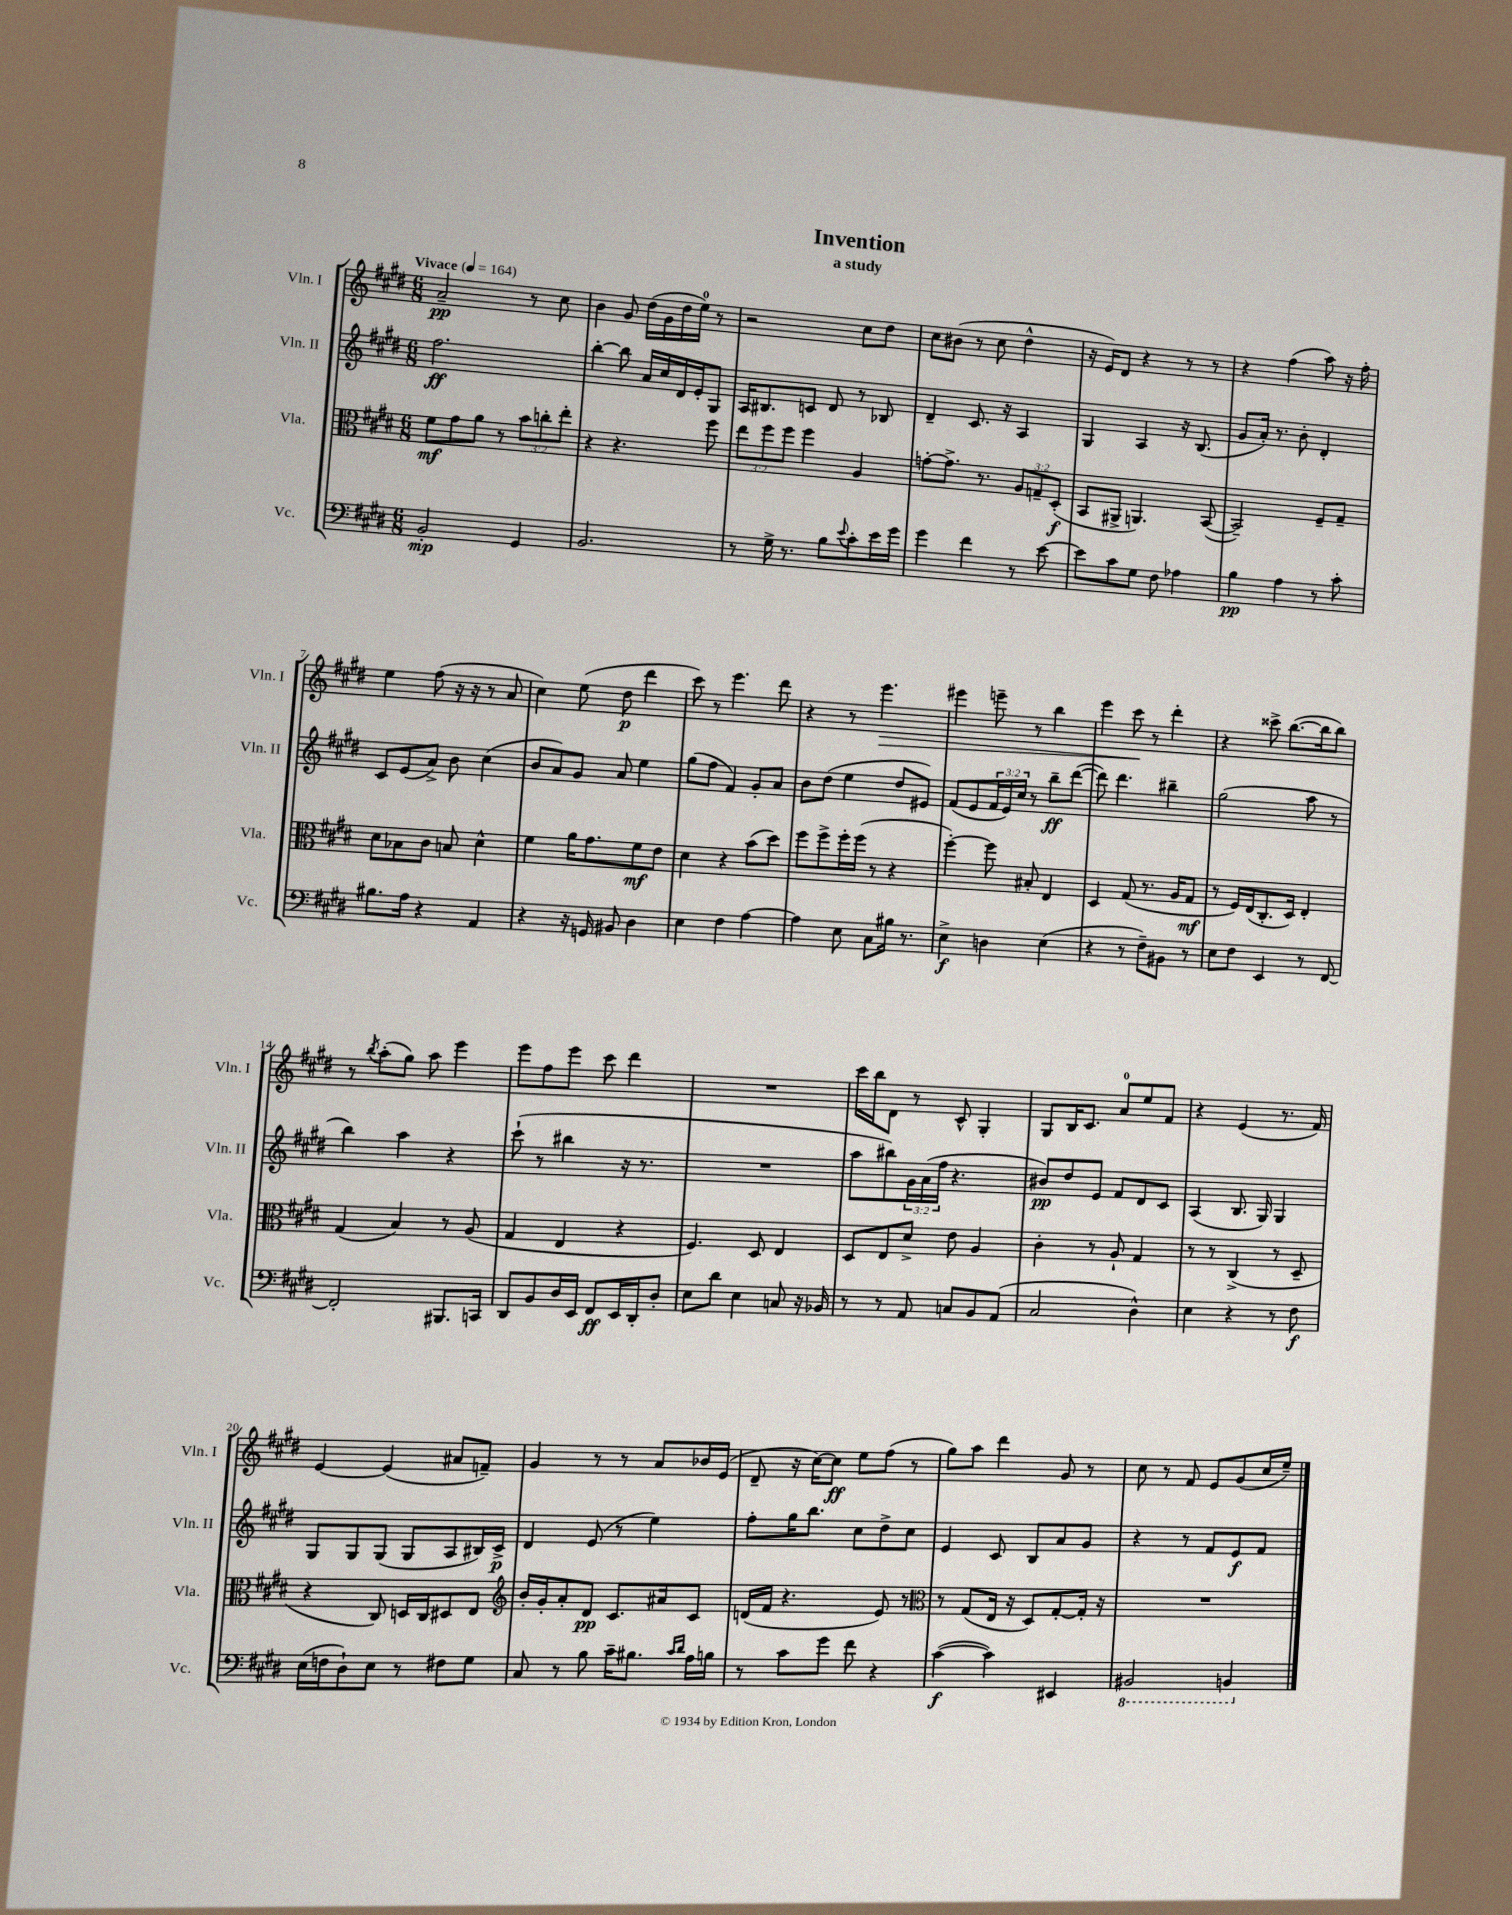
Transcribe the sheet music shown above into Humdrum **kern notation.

**kern	**kern	**kern	**kern
*staff4	*staff3	*staff2	*staff1
*clefF4	*clefC3	*clefG2	*clefG2
*k[f#c#g#d#]	*k[f#c#g#d#]	*k[f#c#g#d#]	*k[f#c#g#d#]
*M6/8	*M6/8	*M6/8	*M6/8
*MM164	*MM164	*MM164	*MM164
2BB'	8f#	2.ff#	2a~
.	8g#	.	.
.	8a	.	.
.	8r	.	.
4GG#	12b	.	8r
.	12cc'	.	.
.	.	.	8cc#
.	12ee'	.	.
=	=	=	=
2.BB	4r	[4bb'	4b
.	4.r	8bb]	8g#
.	.	16a	(16dd#
.	.	16cc#	16g#
.	.	16d#	16dd#
.	.	16e'	16ee)
.	8ff#	8G#	8r
=	=	=	=
8r	12ee	16A	2r
.	.	8.B#	.
.	12ff#	.	.
16G#^	.	.	.
.	12ff#	.	.
8.r	.	.	.
.	4ff#	8c	.
8B	.	8d#	.
8qqe	.	.	.
8c#'	4A	8r	8cc#
16e	.	8B-	8dd#
16g#	.	.	.
=	=	=	=
4g#	[8g'	4d#~	8cc#
.	8.g^]	.	(8b#
4f#	.	8.c#	8r
.	8.r	.	.
.	.	.	8cc#
.	.	16r	.
8r	12A	4A	4dd#^^
.	12G~	.	.
[8e	.	.	.
.	(12D#'	.	.
=	=	=	=
8e]	8BB	4G#	16r
.	.	.	16e)
8c#	8AA#^	.	8d#
8G#	4.AA)	4A	4r
8F#	.	.	.
4A-	.	16r	8r
.	.	(8.B	.
.	([8BB	.	8r
=	=	=	=
4B	2BB~])	8g#	4r
.	.	16a')	.
.	.	8.r	.
4A	.	.	(4ff#
.	.	8b'	.
8r	8F#~	4d#'	8aa)
8c#'	8G#~	.	16r
.	.	.	16ff#'
=	=	=	=
8.B#	8d#	8c#	4ee
.	8B-	(8e	.
16A	.	.	.
4r	8c#	8a^)	(8ff#
.	8B	8b	16r
.	.	.	16r
4AA	4d#^^	(4cc#	8r
.	.	.	8a
=	=	=	=
4r	4f#	8b	4cc#)
.	.	8a)	.
16r	16a	8g#	(8ee
16GG	8.g#	.	.
8BB#	.	8a	8dd#
4D#	8f#	4ee	4ddd#
.	8e	.	.
=	=	=	=
4E	4d#	(8gg#	8ccc#)
.	.	8ff#	8r
4F#	4r	4f#)	4.eee
[4A	(8b	8g#'	.
.	8dd#)	8a	8ddd#
=	=	=	=
4A]	8ff#	8b	4r
.	8ff#^	(8dd#	.
8E	16ff#'	4ee	8r
.	(16ff#	.	.
8C#	8r	.	4.eee
16B#	4r	8dd#	.
8.r	.	.	.
.	.	8e#)	.
=	=	=	=
4E^	[4ff#')	(8f#	4eee#
.	.	8e	.
4D	8ff#]	24f#	8eee~
.	.	24e)	.
.	.	24cc#	.
.	8B#'	8r	8r
(4E	4E	8bb~	4bb
.	.	([8ddd#	.
=	=	=	=
4r	4D#	8ddd#])	4eee
.	.	4.ddd#	.
8r	(8G#	.	8ccc#
8F#~)	8.r	.	8r
8BB#	.	4bb#~	4ddd#'
.	16A	.	.
8r	8G#	.	.
=	=	=	=
8E	8r	(2gg#	4r
8F#	16F#)	.	.
.	(16E	.	.
4EE	8.C#'	.	8ccc##^
.	.	.	([8.bb
.	16D#)	.	.
8r	4E'	8aa	.
.	.	.	16bb]
[8FF#	.	8r	8bb)
=	=	=	=
2FF#']	(4G#	4bb)	8r
.	.	.	8qbb
.	.	.	(8aa'
.	4B)	4aa	8gg#)
.	.	.	8aa
8.BBB#	8r	4r	4eee
.	(8A	.	.
16CC	.	.	.
=	=	=	=
8DD#	4G#	(8ccc#`	8eee
8BB	.	8r	8ff#
16D#	4E	4bb#	8eee
16EE	.	.	.
8FF#	.	.	8ccc#
16EE	4r	16r	4ddd#
16DD#'	.	8.r	.
8D#'	.	.	.
=	=	=	=
8E	4.F#)	2.r	2.r
8d#	.	.	.
4E	.	.	.
.	8D#	.	.
8C	4E	.	.
16r	.	.	.
16BB-	.	.	.
=	=	=	=
8r	8D#	8aa	16ccc#
.	.	.	16bb
8r	8E	8bb#)	8d#
8AA	8d#^	24g#	8r
.	.	(24a	.
.	.	24ff#	.
8C	8e	4.r	8c#^^
8BB	4A	.	4G#'
(8AA	.	.	.
=	=	=	=
2C#	4c#'	8b#)	8G#
.	.	8dd#	16B
.	.	.	8.c#
.	8r	8e	.
.	8A`	8f#	8a
4D#^^)	4G#	8d#	8ee
.	.	8c#	8f#
=	=	=	=
4E	8r	(4A	4r
.	8r	.	.
4r	(4C#^	8.B	(4e
.	.	16G#)	.
8r	8r	4G#	8.r
8F#	8D#~	.	.
.	.	.	16f#)
=	=	=	=
(16E	4r	8G#	[4e
16F	.	.	.
8D#`)	.	8G#	.
8E	8C#)	(8G#	(4e]
8r	16D	8G#	.
.	16C#	.	.
8F#	8D#	8A	8a#
8G#	8E	16B#)	8f~)
.	.	16c#^	.
=	=	=	=
*	*clefG2	*	*
8C#	16b'	4d#	4g#
.	16g#'	.	.
8r	8a'	.	.
8B	8d#	(8e	8r
16c#~	8.c#	8r	8r
8.B#	.	.	.
.	.	4ee)	8a
.	16a#	.	.
16qqc#	.	.	.
16qqd#	.	.	.
16A	8c#	.	16b-
16B	.	.	(16e
=	=	=	=
8r	(16d	8ff#'	8d#~
.	16f#	.	.
8c#	4.r	16gg#	16r
.	.	8.bb	[16cc#)
8g#	.	.	8cc#]
8f#	.	8cc#	8ee
4r	8e)	8dd#^	(8ff#
.	8r	8cc#	8r
=	=	=	=
*	*clefC3	*	*
([4c#	8r	4e	8gg#)
.	(8G#	.	8aa
4c#])	16E	8c#	4ddd#
.	16r	.	.
.	8D#)	8B	.
4EE#	[8G#'	8a	8g#
.	16G#']	8g#	8r
.	16r	.	.
=	=	=	=
2BBB#	2.r	4r	8cc#
.	.	.	8r
.	.	8r	8f#
.	.	8f#	8e
4BBB	.	8e	(8g#
.	.	8f#	16cc#
.	.	.	16ee~)
==	==	==	==
*-	*-	*-	*-
